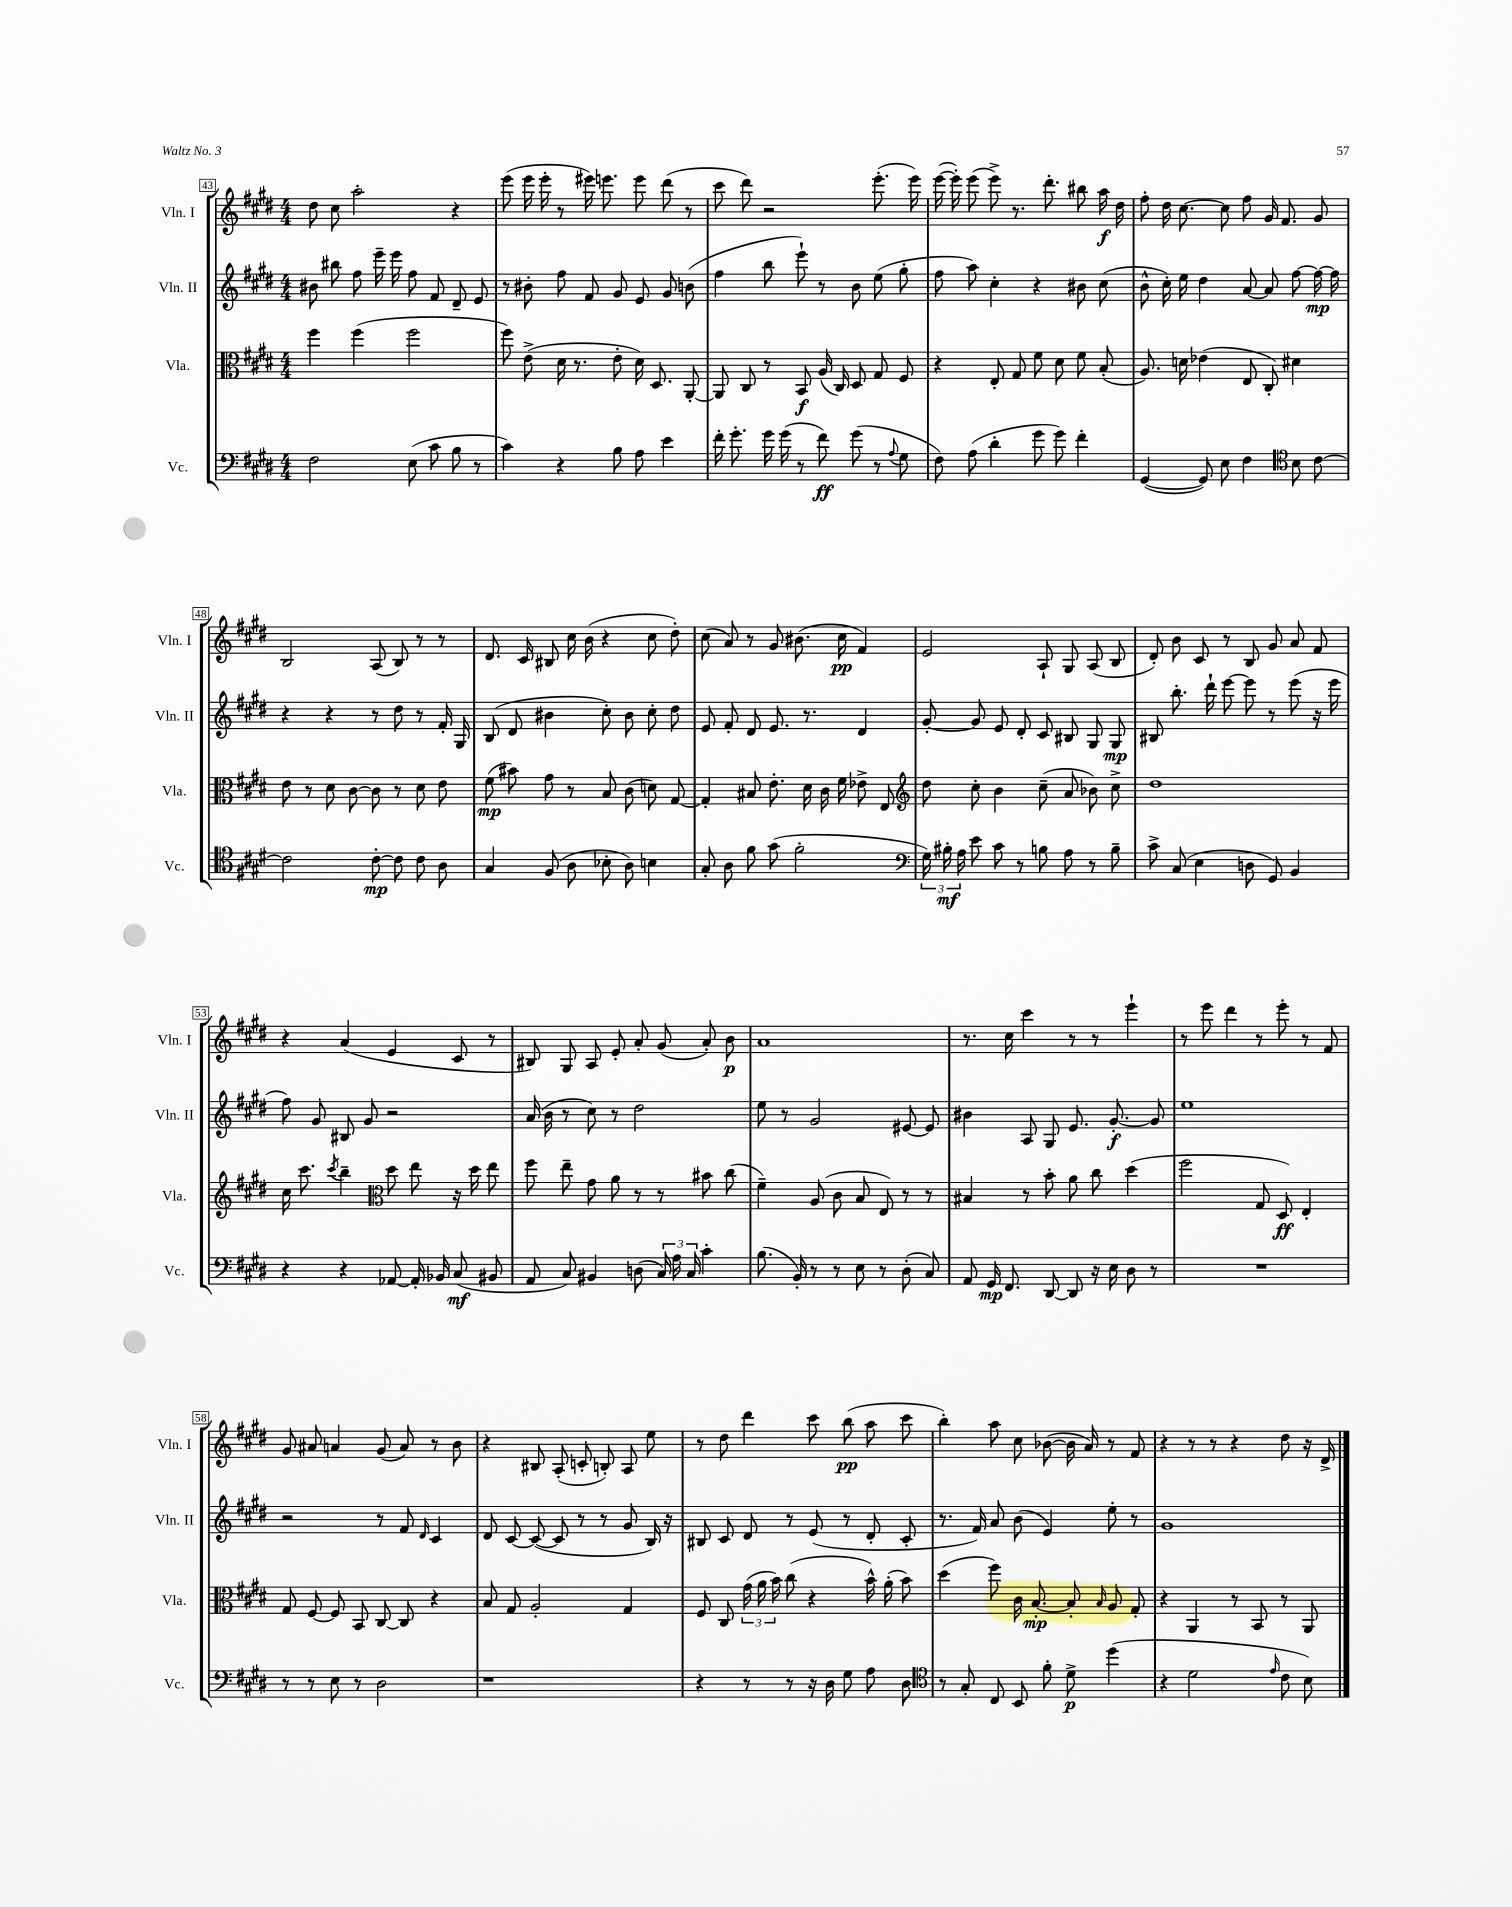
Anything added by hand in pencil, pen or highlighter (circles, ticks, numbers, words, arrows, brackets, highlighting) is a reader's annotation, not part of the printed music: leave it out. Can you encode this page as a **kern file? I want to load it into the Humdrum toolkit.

**kern	**dynam	**kern	**dynam	**kern	**dynam	**kern	**dynam
*part4	*part4	*part3	*part3	*part2	*part2	*part1	*part1
*staff4	*staff4	*staff3	*staff3	*staff2	*staff2	*staff1	*staff1
*I"Vc.	*	*I"Vla.	*	*I"Vln. II	*	*I"Vln. I	*
*I'Vc.	*	*I'Vla.	*	*I'Vln. II	*	*I'Vln. I	*
*clefF4	*	*clefC3	*	*clefG2	*	*clefG2	*
*k[f#c#g#d#]	*	*k[f#c#g#d#]	*	*k[f#c#g#d#]	*	*k[f#c#g#d#]	*
*M4/4	*	*M4/4	*	*M4/4	*	*M4/4	*
=43	=43	=43	=43	=43	=43	=43	=43
2F#\	.	4ff#\	.	8b#X\	.	8dd#\	.
.	.	.	.	8bb#X\	.	8cc#\	.
.	.	(4ff#\	.	8ff#\	.	2aa'\	.
.	.	.	.	16eee~\	.	.	.
.	.	.	.	16eee\	.	.	.
(8E\	.	2ff#\	.	8ff#\	.	.	.
8c#\	.	.	.	8f#/	.	.	.
8B\	.	.	.	8d#~/	.	4r	.
8r	.	.	.	8e/	.	.	.
=44	=44	=44	=44	=44	=44	=44	=44
4c#\)	.	8ff#\)	.	8r	.	(8eee\	.
.	.	(8e^\	.	8b#X'\	.	16eee\	.
.	.	.	.	.	.	16eee'\	.
4r	.	16d#\	.	8ff#\	.	8r	.
.	.	8.r	.	.	.	.	.
.	.	.	.	8f#/	.	16eee#X\)	.
.	.	.	.	.	.	8.eeen\	.
8B\	.	8e'\	.	8g#/	.	.	.
8A\	.	16d#\)	.	8e/	.	8eee\	.
.	.	8.D#/	.	.	.	.	.
4e\	.	.	.	8g#/	.	(8ddd#\	.
.	.	[8AA'/	.	(8bn\	.	8r	.
=45	=45	=45	=45	=45	=45	=45	=45
16f#'\	.	8AA/]	.	4ff#\	.	8ccc#\	.
8.g#'\	.	.	.	.	.	.	.
.	.	8C#/	.	.	.	8ddd#\)	.
16g#\	.	8r	.	8bb\	.	2r	.
(16g#\	.	.	.	.	.	.	.
8r	.	8BB/	f	8eee`\)	.	.	.
8f#\)	ff	(16A/	.	8r	.	.	.
.	.	16C#/)	.	.	.	.	.
(8g#\	.	8D#/	.	8b\	.	.	.
8r	.	8G#/	.	(8ee\	.	(8.eee'\	.
8qqA/	.	.	.	.	.	.	.
8G#\	.	8F#/	.	8gg#'\	.	.	.
.	.	.	.	.	.	16eee\)	.
=46	=46	=46	=46	=46	=46	=46	=46
8F#\)	.	4r	.	8ff#\	.	([16eee\	.
.	.	.	.	.	.	16eee'\])	.
(8A\	.	.	.	8aa\)	.	(8eee\	.
4d#'\	.	8E'/	.	4cc#'\	.	8eee^\)	.
.	.	8G#/	.	.	.	8.r	.
8g#\	.	8f#\	.	4r	.	.	.
.	.	.	.	.	.	8.ddd#'\	.
8g#\)	.	8d#\	.	.	.	.	.
4f#'\	.	8f#\	.	8b#X\	.	8bb#X\	.
.	.	(8B'/	.	(8cc#\	.	16aa\	f
.	.	.	.	.	.	16dd#\	.
=47	=47	=47	=47	=47	=47	=47	=47
([4GG#/	.	8.A/)	.	8b^^\	.	8ff#'\	.
.	.	.	.	16cc#'\)	.	16dd#\	.
.	.	16dn\	.	16ee\	.	[8.cc#\	.
8GG#/])	.	(4e-X\	.	4dd#\	.	.	.
8E\	.	.	.	.	.	8cc#\]	.
4F#\	.	8E/	.	[8a/	.	8ff#\	.
.	.	8C#'/)	.	8a/]	.	16g#/	.
.	.	.	.	.	.	8.f#/	.
*clefC4	*	*	*	*	*	*	*
8B\	.	4d#X\	.	[8ff#\	.	.	.
[8c#\	.	.	.	16ff#\_	mp	8g#/	.
.	.	.	.	16ff#\]	.	.	.
!!LO:LB:g=z
=48	=48	=48	=48	=48	=48	=48	=48
2c#\]	.	8e\	.	4r	.	2B/	.
.	.	8r	.	.	.	.	.
.	.	8d#\	.	4r	.	.	.
.	.	[8c#\	.	.	.	.	.
[8c#'\	mp	8c#\]	.	8r	.	(8A/	.
8c#\]	.	8r	.	8dd#\	.	8B/)	.
8c#\	.	8d#\	.	8r	.	8r	.
8A\	.	8e\	.	16f#'/	.	8r	.
.	.	.	.	16G#/	.	.	.
=49	=49	=49	=49	=49	=49	=49	=49
4G#/	.	(8f#\	mp	(8B/	.	8.d#/	.
.	.	8b#X\)	.	8d#/	.	.	.
.	.	.	.	.	.	16c#/	.
(8F#/	.	8g#\	.	4b#X\	.	8B#X/	.
8A\	.	8r	.	.	.	16cc#\	.
.	.	.	.	.	.	(16b\	.
8B-X'\	.	8B/	.	8cc#'\)	.	4r	.
8A\)	.	(8c#\	.	8b#\	.	.	.
4Bn\	.	8dn\)	.	8cc#'\	.	8cc#\	.
.	.	[8G#/	.	8dd#\	.	8dd#'\)	.
=50	=50	=50	=50	=50	=50	=50	=50
8G#'/	.	4G#'/]	.	8e/	.	(8cc#\	.
8A\	.	.	.	8f#'/	.	8a/)	.
8f#\	.	8B#X/	.	8d#/	.	8r	.
(8g#\	.	8.e'\	.	8.e/	.	8g#/	.
2f#'\	.	.	.	.	.	(8.b#X\	.
.	.	16d#\	.	8.r	.	.	.
.	.	16c#\	.	.	.	.	.
.	.	16f#\	.	.	.	16cc#\	pp
.	.	8e-X^\	.	4d#/	.	4f#/)	.
.	.	8E/	.	.	.	.	.
=51	=51	=51	=51	=51	=51	=51	=51
*clefF4	*	*clefG2	*	*	*	*	*
24G#\)	.	8dd#\	.	[8g#'/	.	2e/	.
24B#X'\	mf	.	.	.	.	.	.
24A\	.	.	.	.	.	.	.
8e\	.	8cc#'\	.	8g#/]	.	.	.
8c#\	.	4b\	.	8e/	.	.	.
8r	.	.	.	8d#'/	.	.	.
8Bn\	.	(8cc#~\	.	8c#/	.	8A`/	.
8A\	.	8a/	.	8B#X/	.	8G#/	.
8r	.	8b-X\)	.	8G#/	.	(8A/	.
8B~\	.	8cc#^\	.	8G#/	mp	8B/	.
=52	=52	=52	=52	=52	=52	=52	=52
8c#^\	.	1dd#	.	8B#X/	.	8d#'/)	.
(8C#/	.	.	.	8.bb'\	.	8b\	.
4E\	.	.	.	.	.	8c#/	.
.	.	.	.	16ddd#`\	.	.	.
.	.	.	.	[8eee\	.	8r	.
8Dn\	.	.	.	8eee\]	.	8B/	.
8GG#/)	.	.	.	8r	.	8g#/	.
4BB/	.	.	.	(8eee\	.	8a/	.
.	.	.	.	16r	.	8f#/	.
.	.	.	.	16eee\	.	.	.
!!LO:LB:g=z
=53	=53	=53	=53	=53	=53	=53	=53
4r	.	16cc#\	.	8ff#\)	.	4r	.
.	.	8.ccc#\	.	.	.	.	.
.	.	.	.	8g#/	.	.	.
.	.	8qccc#/	.	.	.	.	.
4r	.	4bb~\	.	8B#X/	.	(4a/	.
.	.	.	.	8g#/	.	.	.
*	*	*clefC3	*	*	*	*	*
[8AA-X/	.	8dd#\	.	2r	.	4e/	.
16AA-'/]	.	8ee\	.	.	.	.	.
16BB-X/	.	.	.	.	.	.	.
(8C#/	mf	16r	.	.	.	8c#/	.
.	.	16dd#\	.	.	.	.	.
8BB#X/	.	8ee\	.	.	.	8r	.
=54	=54	=54	=54	=54	=54	=54	=54
8AA/	.	8ff#\	.	(16a/	.	8B#X/)	.
.	.	.	.	16b\	.	.	.
8C#/)	.	8ee~\	.	8r	.	8G#/	.
4BB#X/	.	8g#\	.	8cc#\)	.	8A/	.
.	.	8a\	.	8r	.	8e'/	.
(8Dn\	.	8r	.	2dd#\	.	8a'/	.
24C#/)	.	8r	.	.	.	(8g#/	.
24A\	.	.	.	.	.	.	.
24C#/	.	.	.	.	.	.	.
4c#'\	.	8b#X\	.	.	.	8a'/)	.
.	.	(8cc#\	.	.	.	8b\	p
=55	=55	=55	=55	=55	=55	=55	=55
(8.B\	.	4f#~\)	.	8ee\	.	1a	.
.	.	.	.	8r	.	.	.
16BB'/)	.	.	.	.	.	.	.
8r	.	(8A/	.	2g#/	.	.	.
8r	.	8c#\	.	.	.	.	.
8E\	.	8B/	.	.	.	.	.
8r	.	8E/)	.	.	.	.	.
(8D#'\	.	8r	.	[8e#X/	.	.	.
8C#/)	.	8r	.	8e#/]	.	.	.
=56	=56	=56	=56	=56	=56	=56	=56
8AA/	.	4B#X/	.	4b#X\	.	8.r	.
16GG#/	mp	.	.	.	.	.	.
8.FF#/	.	.	.	.	.	16cc#\	.
.	.	8r	.	8A/	.	4ccc#\	.
[8DD#/	.	8b'\	.	8G#/	.	.	.
8DD#/]	.	8a\	.	8.e/	.	8r	.
16r	.	8cc#\	.	.	.	8r	.
16E\	.	.	.	[8.g#'/	f	.	.
8D#\	.	(4dd#\	.	.	.	4eee`\	.
8r	.	.	.	8g#/]	.	.	.
=57	=57	=57	=57	=57	=57	=57	=57
1r	.	2ff#\	.	1ee	.	8r	.
.	.	.	.	.	.	8eee\	.
.	.	.	.	.	.	4ddd#\	.
.	.	8G#/	.	.	.	8r	.
.	.	8D#/)	ff	.	.	8eee'\	.
.	.	4E'/	.	.	.	8r	.
.	.	.	.	.	.	8f#/	.
!!LO:LB:g=z
=58	=58	=58	=58	=58	=58	=58	=58
8r	.	8G#/	.	2r	.	8g#/	.
8r	.	[8F#/	.	.	.	8a#X/	.
8E\	.	8F#/]	.	.	.	4an/	.
8r	.	8BB/	.	.	.	.	.
2D#\	.	[8C#/	.	8r	.	(8g#/	.
.	.	8C#/]	.	8f#/	.	8a/)	.
.	.	.	.	16qqd#/	.	.	.
.	.	4r	.	4c#/	.	8r	.
.	.	.	.	.	.	8b\	.
=59	=59	=59	=59	=59	=59	=59	=59
1r	.	8B/	.	8d#/	.	4r	.
.	.	8G#/	.	[8c#/	.	.	.
.	.	2A'/	.	(8c#/_	.	8B#X/	.
.	.	.	.	8c#/]	.	(8A'/	.
.	.	.	.	8r	.	8cn'/	.
.	.	.	.	8r	.	8Bn'/)	.
.	.	4G#/	.	8g#/	.	8A/	.
.	.	.	.	16B/)	.	8ee\	.
.	.	.	.	16r	.	.	.
=60	=60	=60	=60	=60	=60	=60	=60
4r	.	8F#/	.	8B#X/	.	8r	.
.	.	8C#/	.	8c#/	.	8dd#\	.
8r	.	(24g#\	.	8d#/	.	4ddd#\	.
.	.	24a\	.	.	.	.	.
.	.	24b\)	.	.	.	.	.
8r	.	(8cc#\	.	8r	.	.	.
16r	.	4r	.	(8e/	.	8ccc#\	.
16D#\	.	.	.	.	.	.	.
8G#\	.	.	.	8r	.	(8bb\	pp
8A\	.	16b^^\)	.	8d#'/	.	8aa\	.
.	.	(16a'\	.	.	.	.	.
8D#\	.	8b\)	.	8c#'/	.	8ccc#\	.
=61	=61	=61	=61	=61	=61	=61	=61
*clefC4	*	*	*	*	*	*	*
8r	.	(4dd#\	.	8.r	.	4bb'\)	.
8G#'/	.	.	.	.	.	.	.
.	.	.	.	16f#/)	.	.	.
8C#/	.	8ff#\)	.	8a/	.	8aa\	.
8BB/	.	16c#\	.	(8b\	.	8cc#\	.
.	.	[8.B'/	mp	.	.	.	.
8f#'\	.	.	.	4e/)	.	([8b-X\	.
8d#^\	p	8B'/]	.	.	.	16b-\]	.
.	.	.	.	.	.	16a/)	.
.	.	16qqB/	.	.	.	.	.
(4dd#\	.	8A/	.	8ee'\	.	8r	.
.	.	8G#'/	.	8r	.	8f#/	.
=62	=62	=62	=62	=62	=62	=62	=62
4r	.	4r	.	1g#	.	4r	.
2d#\	.	4AA/	.	.	.	8r	.
.	.	.	.	.	.	8r	.
.	.	8r	.	.	.	4r	.
.	.	8BB/	.	.	.	.	.
16qqe/	.	.	.	.	.	.	.
8c#\	.	8r	.	.	.	8dd#\	.
8B\)	.	8AA/	.	.	.	16r	.
.	.	.	.	.	.	16d#^/	.
==	==	==	==	==	==	==	==
*-	*-	*-	*-	*-	*-	*-	*-
